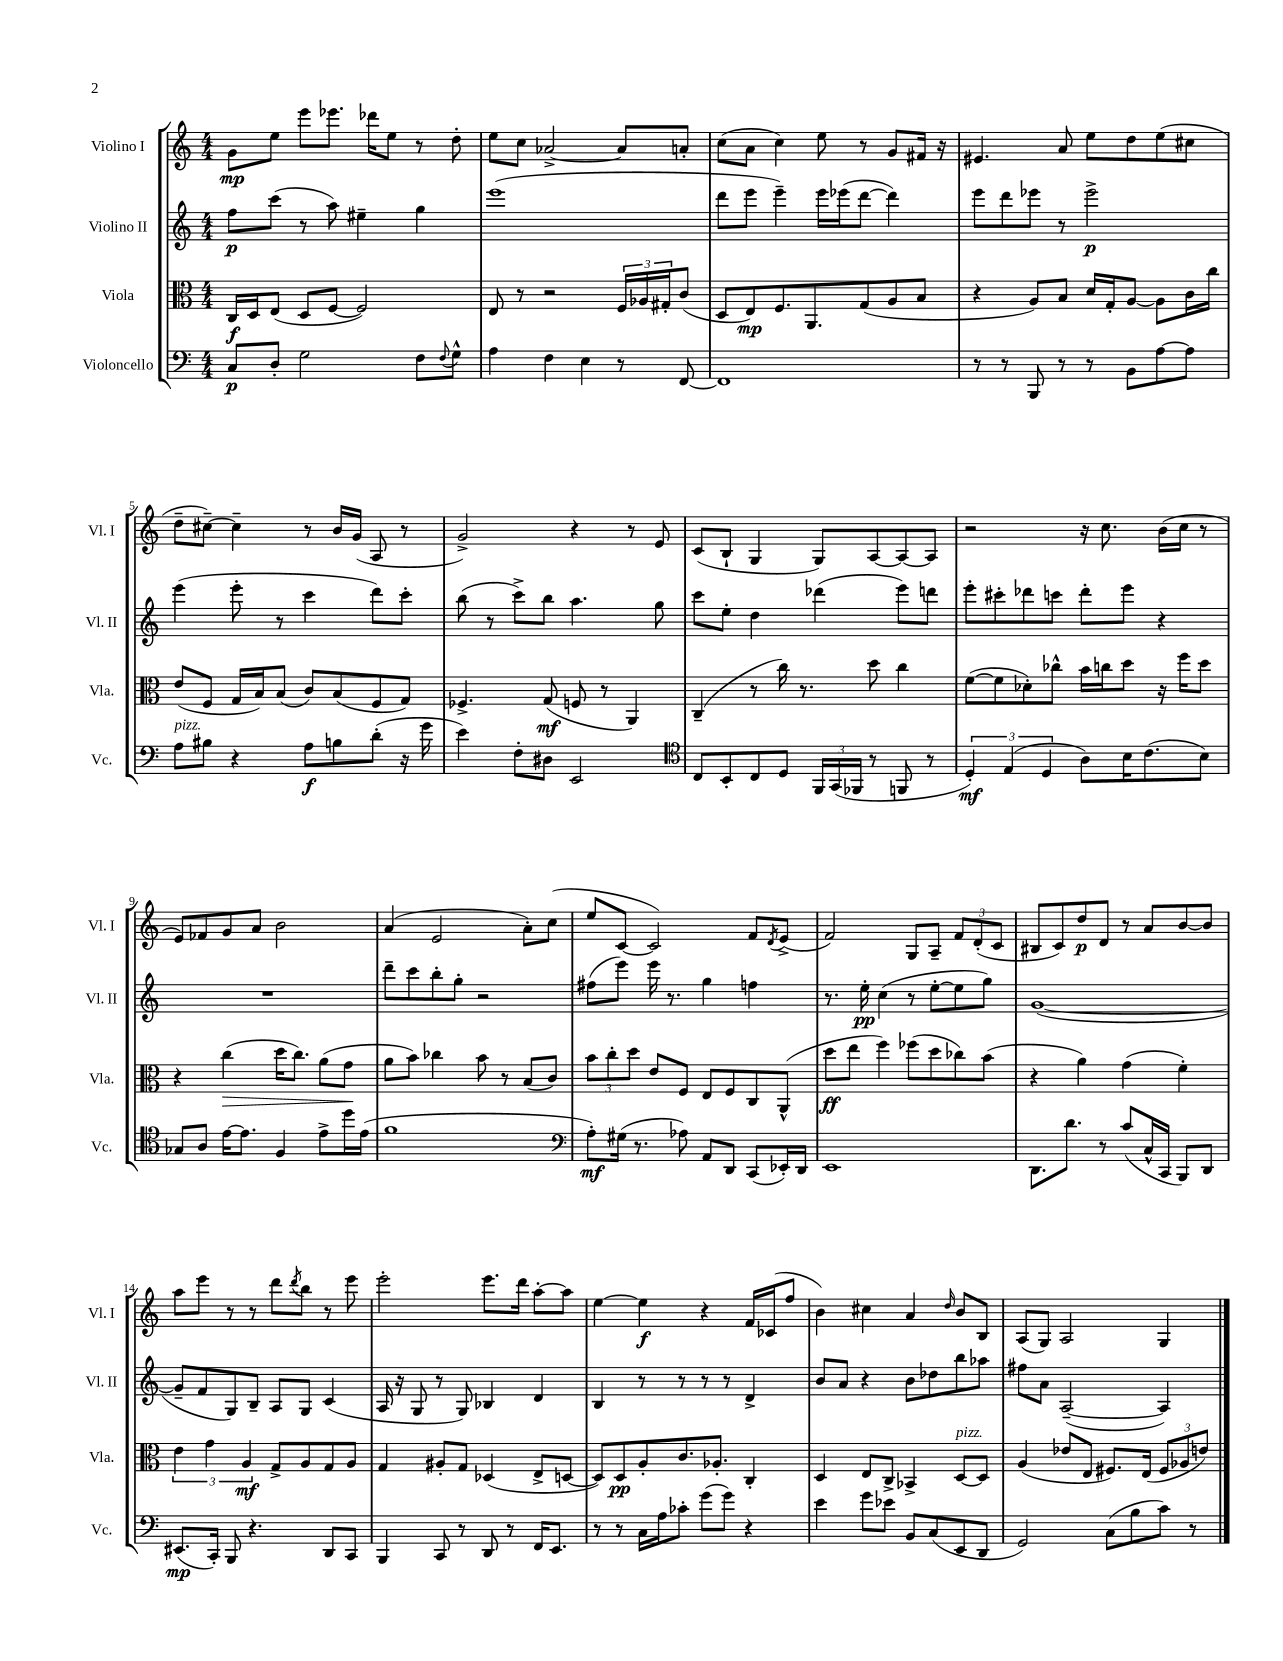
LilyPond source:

<<
\new StaffGroup <<
\new Staff = "s0" \with { instrumentName = "Violino I" shortInstrumentName = "Vl. I" } {
    \clef treble \key c \major \numericTimeSignature \time 4/4
    g'8\mp e''8 e'''8 ees'''8. des'''16 e''8 r8 d''8-. |
    e''8 c''8 aes'2~-> aes'8 a'8-. |
    c''8( a'8 c''4) e''8 r8 g'8 fis'16 r16 |
    eis'4. a'8 e''8 d''8 e''8( cis''8 |
    d''8-- cis''8~--) cis''4-- r8 b'16 g'16( a8 r8 |
    g'2->) r4 r8 e'8 |
    c'8( b8-! g4 g8) a8~ a8~ a8 |
    r2 r16 c''8. b'16( c''16 r8 |
    e'8) fes'8 g'8 a'8 b'2 |
    a'4( e'2 a'8-.) c''8( |
    e''8 c'8~ c'2) f'8 \acciaccatura { d'8 } e'8->( |
    f'2) g8 a8-- \tuplet 3/2 { f'8 d'8-.( c'8 } |
    bis8 c'8) d''8\p d'8 r8 a'8 b'8~ b'8 |
    a''8 e'''8 r8 r8 d'''8 \acciaccatura { d'''8 } b''8 r8 e'''8 |
    e'''2-. e'''8. d'''16 a''8~-. a''8 |
    e''4~ e''4\f r4 f'16 ces'16( f''8 |
    b'4) cis''4 a'4 \grace { d''16 } b'8 b8 |
    a8( g8) a2 g4 \bar "|." |
}
\new Staff = "s1" \with { instrumentName = "Violino II" shortInstrumentName = "Vl. II" } {
    \clef treble \key c \major \numericTimeSignature \time 4/4
    f''8\p c'''8( r8 a''8) eis''4-- g''4 |
    e'''1( |
    d'''8 e'''8 e'''4--) e'''16 ees'''16( d'''8~ d'''4) |
    e'''8 d'''8 ees'''8 r8 ees'''2->\p |
    e'''4( e'''8-. r8 c'''4 d'''8) c'''8-. |
    b''8( r8 c'''8->) b''8 a''4. g''8 |
    c'''8 e''8-. d''4 des'''4( e'''8) d'''8 |
    e'''8-. cis'''8-. des'''8 c'''8 des'''8-. e'''8 r4 |
    R1 |
    d'''8-- c'''8 b''8-. g''8-. r2 |
    fis''8( e'''8) e'''16 r8. g''4 f''4 |
    r8. e''16-.\pp c''4( r8 e''8~-. e''8 g''8) |
    g'1~( |
    g'8-- f'8 g8) b8-- a8 g8 c'4( |
    a16 r16 g8 r8 g8) bes4 d'4 |
    b4 r8 r8 r8 r8 d'4-> |
    b'8 a'8 r4 b'8 des''8 b''8 aes''8 |
    fis''8 a'8 a2~--( a4) \bar "|." |
}
\new Staff = "s2" \with { instrumentName = "Viola" shortInstrumentName = "Vla." } {
    \clef alto \key c \major \numericTimeSignature \time 4/4
    c16\f d16 e8( d8 f8~ f2) |
    e8 r8 r2 \tuplet 3/2 { f16 aes16 gis16-. } c'8( |
    d8 e8\mp) f8. a,8. g8( a8 b8 |
    r4 a8) b8 d'16 g16-. a8~ a8 c'16 c''16 |
    e'8( f8 g16 b16) b8( c'8) b8( f8 g8) |
    fes4.-> g8\mf( f8 r8 a,4) |
    c4--( r8 c''16) r8. d''8 c''4 |
    f'8~( f'8 des'8-.) ces''8-^ b'16 c''16 d''8 r16 f''16 d''8 |
    r4 c''4\>( d''16 c''8.) a'8( g'8\! |
    a'8 b'8) ces''4 b'8 r8 b8( c'8) |
    \tuplet 3/2 { b'8 c''8-. d''8 } e'8 f8 e8 f8 c8 a,8-^( |
    d''8\ff e''8 f''4) fes''8( d''8 ces''8) b'8( |
    r4 a'4) g'4( f'4-.) |
    \tuplet 3/2 { e'4 g'4 a4\mf } g8-> a8 g8 a8 |
    g4 ais8-. g8 des4( e8-> d8~ |
    d8) d8\pp a8-. c'8. aes8.-. c4-. |
    d4 e8 c8-> bes,4-> d8~^\markup { \italic "pizz." } d8 |
    a4( ees'8 e8 fis8.) e16( \tuplet 3/2 { fis8 aes8 e'8) } \bar "|." |
}
\new Staff = "s3" \with { instrumentName = "Violoncello" shortInstrumentName = "Vc." } {
    \clef bass \key c \major \numericTimeSignature \time 4/4
    c8\p d8-. g2 f8 \appoggiatura { f8 } g8-^ |
    a4 f4 e4 r8 f,8~ |
    f,1 |
    r8 r8 b,,8 r8 r8 b,8 a8~ a8 |
    a8^\markup { \italic "pizz." } bis8 r4 a8\f b8 d'8-.( r16 g'16 |
    e'4) f8-. dis8 e,2 |
    \clef tenor c8 b,8-. c8 d8 \tuplet 3/2 { f,16 g,16( fes,16 } r8 f,8 r8 |
    \tuplet 3/2 { d4-.\mf) e4( d4 } a8) b16 c'8.( b8) |
    ges8 a8 e'16~ e'8. f4 e'8-> d''16 e'16( |
    f'1 |
    \clef bass a8-.\mf) gis16( r8. aes8) a,8 d,8 c,8( ees,16-.) d,16 |
    e,1 |
    d,8. d'8. r8 c'8( c16-^ c,16 b,,8) d,8 |
    eis,8.\mp( c,16-.) b,,8 r4. d,8 c,8 |
    b,,4 c,8 r8 d,8 r8 f,16 e,8. |
    r8 r8 c16 a16 ces'8-. g'8( g'8) r4 |
    e'4 g'8 ees'8 b,8 c8( e,8 d,8 |
    g,2) c8( b8 c'8) r8 \bar "|." |
}
>>
>>
